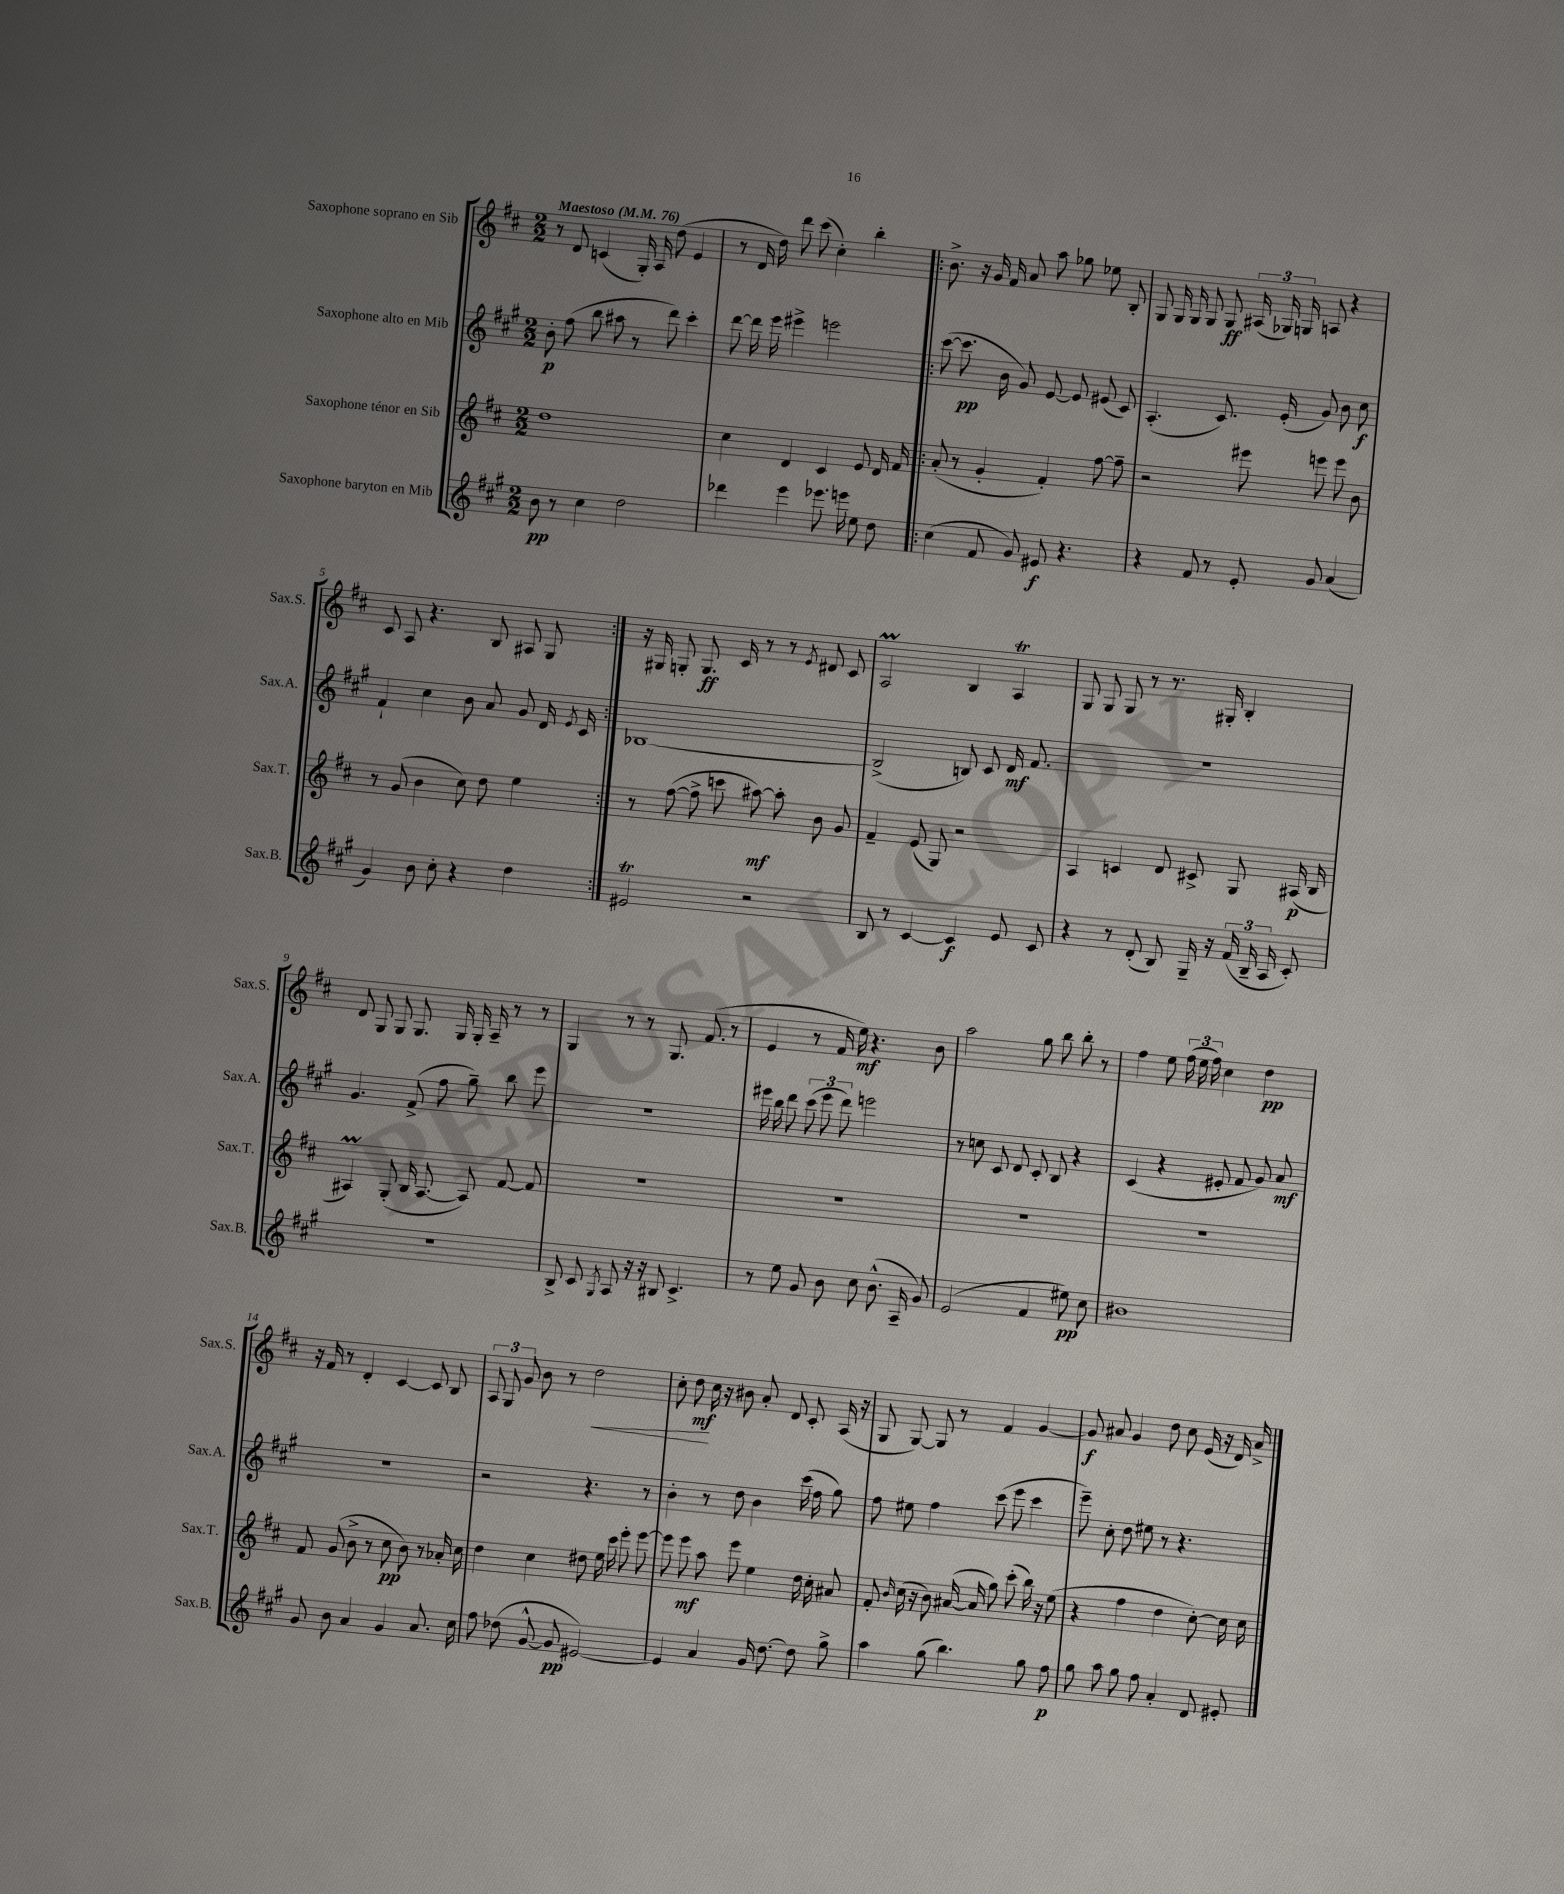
<<
\new StaffGroup <<
\new Staff = "s0" \with { instrumentName = "Saxophone soprano en Sib" shortInstrumentName = "Sax.S." } {
    \clef treble \key d \major \numericTimeSignature \time 2/2 \tempo "Maestoso" 4 = 76
    \autoBeamOff r8 d'8 c'4( g16-.) a16 d''8( e'4 |
    r8 d'16 d''16) d'''8 cis'''8( cis''4-.) b''4-. |
    \repeat volta 2 { b'8.-> r16 g'16 fis'16 a'8 a''8 ges''8 ees''8 b8-. |
    g8 g16 g16 g8 g8\ff \tuplet 3/2 { ais16( ges16) g16 } a8 r4 |
    cis'8 a8 r4. b8 ais8 g8 | }
    r16 gis16 g8-. g8.\ff cis'16 r8 r8 \acciaccatura { e'8 } dis'8 cis'8 |
    a2\prall b4 a4\trill |
    g8 g8 g8 r8 r8. gis16-. b4-. |
    d'8 g8 g8 g8. g16 g16-. a16-- r8 r8 |
    g4 r8 r8 g8. fis'8.( r8 |
    e'4 r8 fis'16 e''16\mf) r4. b'8 |
    a''2 g''8 b''8 b''8-. r8 |
    fis''4 e''8 \tuplet 3/2 { fis''16( e''16 fis''16) } cis''4 d''4\pp |
    r16 fis'16 r8 d'4-. cis'4~ cis'8 b8 |
    \tuplet 3/2 { a8 g8 g'8 } b'8 r8 d''2\< |
    cis''8-. d''8\mf\! cis''16 r16 bis'8 a'8-. d'8 cis'8-. a16( r16 |
    g8 g8~) g8 r8 fis'4 g'4~ |
    g'8\f ais'8 g'4 d''8 cis''8 e'16( r16 d'16) ais'16-> \bar "|." |
}
\new Staff = "s1" \with { instrumentName = "Saxophone alto en Mib" shortInstrumentName = "Sax.A." } {
    \clef treble \key a \major \numericTimeSignature \time 2/2
    \autoBeamOff b'8-.\p fis''8( b''8 ais''8 r8 d'''8) cis'''4-. |
    d'''8~ d'''16 e'''16 eis'''4-> e'''2 |
    \repeat volta 2 { cis'''8~( cis'''8.\pp b'16 gis'8) e'8~ e'8 eis'8( cis'8) |
    a4.-.( cis'8.) e'16-.( gis'8) b'8 cis''8\f |
    fis'4-! cis''4 b'8 a'8 gis'8 d'16 \acciaccatura { e'8 } cis'16 | }
    bes1~ |
    bes2->( b8) cis'8 d'16\mf fis'8. |
    r1 |
    gis'4. fis'8->( fis''8 gis''8--) b''8 e'''8 |
    R1 |
    eis'''16 b''16 d'''8 \tuplet 3/2 { cis'''8( eis'''8 d'''8) } e'''2 |
    r8 c''8 cis'8 d'8 cis'8-. b8 r4 |
    cis'4( r4 eis'8-. fis'8 gis'8) a'8\mf |
    r1 |
    r2 r4. r8 |
    b'4-. r8 d''8 b'4 cis'''16( fis''16 gis''8) |
    fis''8 eis''8 fis''4 cis'''8( e'''8 cis'''4 |
    e'''8--) cis''8-. d''8 eis''8 r8 r4. \bar "|." |
}
\new Staff = "s2" \with { instrumentName = "Saxophone ténor en Sib" shortInstrumentName = "Sax.T." } {
    \clef treble \key d \major \numericTimeSignature \time 2/2
    \autoBeamOff d''1 |
    cis''4 d'4 cis'4 e'8 d'16 fis'16 |
    \repeat volta 2 { a'8-.( r8 g'4-. fis'4-.) fis''8~ fis''8-- |
    r2 eis'''8 e'''8 e'''8 b'8 |
    r8 g'8( b'4 cis''8) d''8 e''4 | }
    r8 fis''8~( fis''8-> c'''8 ais''8~\mf) ais''8-. b'8 g'8 |
    fis'4-- e'8( g8) r2 |
    a4 c'4 d'8 cis'8-> g8 ais16\p( b16 |
    ais4\prall) g8-.( b16 ais8.~ ais8) fis'8~ fis'8 |
    R1 |
    R1 |
    R1 |
    R1 |
    fis'8 g'8( b'8-> r8 cis''8\pp b'8) r8 aes'16-. cis''16 |
    d''4 cis''4 dis''8 e''16 cis'''16 e'''8-. e'''8~ |
    e'''8 e'''8\mf a''8 e'''8 e''4 d''16 cis''16-. ais'8 |
    fis'8-. \grace { b'16 } cis''16( r16 b'8) ais'16~( ais'16 g''8) cis'''8-.( b''16) r16 e''8( |
    r4 fis''4 d''4 cis''8~-.) cis''16 cis''16 \bar "|." |
}
\new Staff = "s3" \with { instrumentName = "Saxophone baryton en Mib" shortInstrumentName = "Sax.B." } {
    \clef treble \key a \major \numericTimeSignature \time 2/2
    \autoBeamOff b'8\pp r8 cis''4 d''2 |
    des'''4 e'''4 ees'''8. e'''16 e''8 d''8 |
    \repeat volta 2 { cis''4( fis'8 gis'8) eis'8\f r4. |
    r4 fis'8 r8 e'8-. gis'8 a'4( |
    gis'4) b'8 cis''8-. r4 d''4 | }
    eis'2\trill r2 |
    b8 r8 cis'4~ cis'4\f e'8 cis'8 |
    r4 r8 d'8-.( b8) gis16-- r16 \tuplet 3/2 { fis'16( b16-- a16 } cis'8-.) |
    R1 |
    b8-> cis'8 \acciaccatura { gis8 } a8 r16 r16 bis8 cis'4.-> |
    r8 e''8 gis'8 b'8 cis''8 b'8.-^( a16-- gis'8) |
    e'2( fis'4 eis''8\pp) cis''8 |
    bis'1 |
    gis'8 b'8 a'4 gis'4 a'8. cis''16 |
    fis''8 des''8( gis'8~-^ gis'8\pp eis'2~) |
    eis'4 a'4 gis'16 d''8.~ d''8 gis''8-> |
    a''4 gis''8( b''4.) gis''8 fis''8\p |
    gis''8 a''8 gis''8 fis''8 a'4-. d'8 eis'8-. \bar "|." |
}
>>
>>
